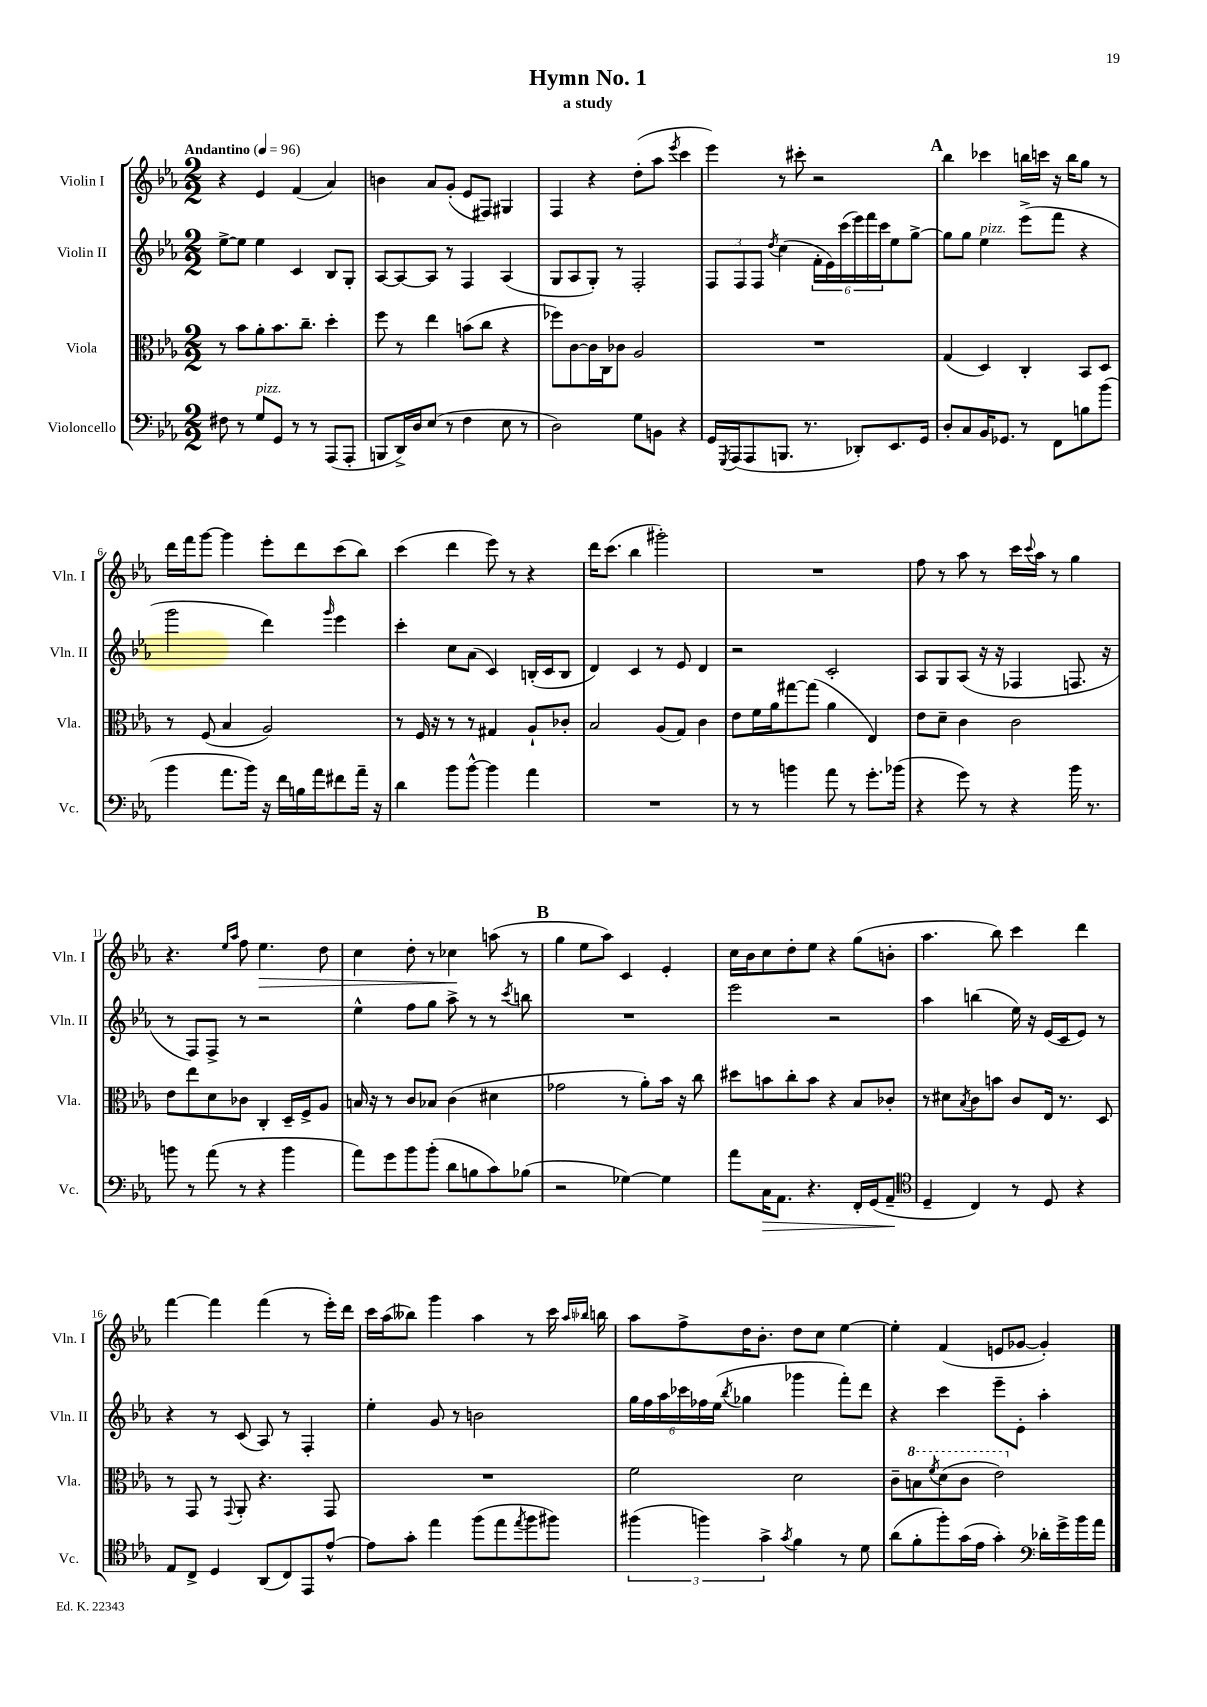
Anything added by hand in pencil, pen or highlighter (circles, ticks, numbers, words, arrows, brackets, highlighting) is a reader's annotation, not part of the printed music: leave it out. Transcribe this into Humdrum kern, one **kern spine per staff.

**kern	**dynam	**kern	**kern	**kern	**dynam
*part4	*part4	*part3	*part2	*part1	*part1
*staff4	*staff4	*staff3	*staff2	*staff1	*staff1
*I"Violoncello	*	*I"Viola	*I"Violin II	*I"Violin I	*
*I'Vc.	*	*I'Vla.	*I'Vln. II	*I'Vln. I	*
*clefF4	*	*clefC3	*clefG2	*clefG2	*
*k[b-e-a-]	*	*k[b-e-a-]	*k[b-e-a-]	*k[b-e-a-]	*
*M2/2	*	*M2/2	*M2/2	*M2/2	*
*MM96	*	*MM96	*MM96	*MM96	*
=1	=1	=1	=1	=1	=1
!	!	!	!	!LO:TX:a:B:t=Andantino	!
8F#X\	.	8r	[8ee-^\L	4r	.
8r	.	8b-\L	8ee-\J]	.	.
!LO:TX:a:i:t=pizz.	!	!	!	!	!
8G/L	.	8a-'\	4ee-\	4e-/	.
8GG/J	.	8.b-\	.	.	.
8r	.	.	4c/	(4f/	.
.	.	8.cc~\J	.	.	.
8r	.	.	.	.	.
(8AAA-/L	.	4dd'\	8B-/L	4a-/)	.
8AAA-'/J	.	.	8G'/J	.	.
=2	=2	=2	=2	=2	=2
8BBBn/L	.	8ff\	[8A-/L	4bn\	.
16DD^/L)	.	8r	8A-/_	.	.
16D/J	.	.	.	.	.
(8E-/J	.	4ee-\	8A-/J]	8a-/L	.
8r	.	.	8r	(8g'/J	.
4F\	.	(8bn\L	4F/	8e-/L	.
.	.	8cc\J	.	8F#X/J)	.
8E-\	.	4r	(4A-/	4G#X/	.
8r	.	.	.	.	.
=3	=3	=3	=3	=3	=3
2D\)	.	8ff-X\L)	8G/L	4F/	.
.	.	[8c\	8A-/	.	.
.	.	16c\L]	8G'/J)	4r	.
.	.	16C\J	.	.	.
.	.	8c-X\J	8r	.	.
8G\L	.	2A-/	2F'/	(8dd'\L	.
8BBn\J	.	.	.	8aa-\J	.
.	.	.	.	8qeee-/	.
4r	.	.	.	4ccc\	.
=4	=4	=4	=4	=4	=4
16GG/LL	.	1r	12F/L	4eee-\)	.
8qGGG/	.	.	.	.	.
(16AAA-/J	.	.	.	.	.
.	.	.	12F/	.	.
8AAA-/	.	.	.	.	.
.	.	.	12F/J	.	.
.	.	.	8qdd/	.	.
8.BBBn/J	.	.	(4cc\	8r	.
.	.	.	.	8ccc#X'\	.
8.r	.	.	.	.	.
.	.	.	24f'\LL	2r	.
.	.	.	24e-\)	.	.
.	.	.	(24ccc\	.	.
8DD-X'/L)	.	.	24eee-\)	.	.
.	.	.	24fff\	.	.
.	.	.	24ccc\J	.	.
8.EE-/	.	.	8ee-\	.	.
.	.	.	[8gg^\J	.	.
16GG/Jk	.	.	.	.	.
!!LO:REH:place=s1:t=A
=5	=5	=5	=5	=5	=5
8D'/L	.	(4G/	8gg\L]	4bb-\	.
8C/	.	.	8gg\J	.	.
!	!	!	!LO:TX:a:i:t=pizz.	!	!
16BB-/K	.	4D/)	4ee-\	4ccc-X\	.
8.GG-X/J	.	.	.	.	.
8r	.	4C'/	(8eee-^\L	16bbn\LL	.
.	.	.	.	16cccn\JJ	.
8FF\L	.	.	8fff\J	16r	.
.	.	.	.	16bb\KL	.
8Bn\	.	8BB-/L	4r	8gg\J	.
(8b-\J	.	8D/J	.	8r	.
!!LO:LB:g=z
=6	=6	=6	=6	=6	=6
4b-\	.	8r	2ggg\	16ddd\LL	.
.	.	.	.	16fff\J	.
.	.	(8F/	.	[8ggg\J	.
8.a-\L	.	4B-/	.	4ggg\]	.
16b-\Jk)	.	.	.	.	.
16r	.	2A-/)	4ddd\)	8eee-'\L	.
16f\LL	.	.	.	.	.
16Bn\	.	.	.	8ddd\	.
16a-\J	.	.	.	.	.
.	.	.	16qqggg/	.	.
8f#X\	.	.	4eee-\	(8ccc\	.
16a-~\Jk	.	.	.	8bb-\J)	.
16r	.	.	.	.	.
=7	=7	=7	=7	=7	=7
4d\	.	8r	4ccc'\	(4ccc\	.
.	.	16F/	.	.	.
.	.	16r	.	.	.
8b-\L	.	8r	8cc\L	4ddd\	.
[8b-^^\J	.	8r	(8a-\J	.	.
4b-\]	.	4G#X/	4c/)	8eee-\)	.
.	.	.	.	8r	.
4a-\	.	8A-`/L	(16Bn'/LL	4r	.
.	.	.	16c/J	.	.
.	.	8c-X'/J	8B/J	.	.
=8	=8	=8	=8	=8	=8
1r	.	2B-/	4d/)	16ddd\KL	.
.	.	.	.	(8.ccc\J	.
.	.	.	4c/	4bb-\	.
.	.	(8A-/L	8r	2ggg#X'\)	.
.	.	8G/J)	8e-/	.	.
.	.	4c\	4d/	.	.
=9	=9	=9	=9	=9	=9
8r	.	8e-\L	2r	1r	.
8r	.	16f\L	.	.	.
.	.	16a-\J	.	.	.
4bn\	.	[8gg#X\	.	.	.
.	.	(8gg#\J]	.	.	.
8a-\	.	4a-\	2c'/	.	.
8r	.	.	.	.	.
8.g'\L	.	4E-/)	.	.	.
(16b-X\Jk	.	.	.	.	.
=10	=10	=10	=10	=10	=10
4r	.	8e-\L	8A-/L	8ff\	.
.	.	8d~\J	8G/	8r	.
8g\)	.	4c\	(8A-/J	8aa-\	.
8r	.	.	16r	8r	.
.	.	.	16r	.	.
4r	.	2c\	4F-X/	16ccc\LL	.
.	.	.	.	8qqccc/	.
.	.	.	.	16aa-\JJ	.
.	.	.	.	8r	.
16b-\	.	.	8.Fn/	4gg\	.
8.r	.	.	.	.	.
.	.	.	16r	.	.
!!LO:LB:g=z
=11	=11	=11	=11	=11	=11
8bn\	.	8e-\L	8r	4.r	.
8r	.	8ee-\	8F/L)	.	.
(8a-\	.	8d\	8F^/J	.	.
.	.	.	.	16qqee-/LL	.
.	.	.	.	16qqaa-/JJ	.
8r	.	8c-X\J	8r	8ff\	.
!	!	!	!	!	!LO:HP:b
4r	.	4C'/	2r	4.ee-\	>
4b\	.	16D~/LL	.	.	.
.	.	16F^/J	.	.	.
.	.	8A-/J	.	8dd\	.
=12	=12	=12	=12	=12	=12
8a-\L)	.	16Bn/	4ee-^^\	4cc\	.
.	.	16r	.	.	.
8g\	.	8r	.	.	.
8b-\	.	8c/L	8ff\L	8dd'\	.
(8b-'\J	.	8B-X/J	8gg\J	8r	.
8d\L	.	(4c\	8aa-^\	4cc-X\	.
8Bn\	.	.	8r	.	.
8c\)	.	4d#X\	8r	(8aan\	]
.	.	.	8qccc/	.	.
(8B-X\J	.	.	8bbn\	8r	.
!!LO:REH:place=s1:t=B
=13	=13	=13	=13	=13	=13
2r	.	2g-X\	1r	4gg\	.
.	.	.	.	8ee-\L	.
.	.	.	.	8aa-\J)	.
[4G-X\)	.	8r	.	4c/	.
.	.	8a-'\L)	.	.	.
4G-\]	.	16b-\Jk	.	4e-'/	.
.	.	16r	.	.	.
.	.	8cc\	.	.	.
=14	=14	=14	=14	=14	=14
8a-\L	.	8dd#X\L	2eee-\	16cc\LL	.
.	.	.	.	16b-\J	.
!	!LO:HP:b	!	!	!	!
16C\K	>	8bn\	.	8cc\	.
8.AA-\J	.	.	.	.	.
.	.	8cc'\	.	8dd'\	.
4.r	.	8b\J	.	8ee-\J	.
.	.	4r	2r	4r	.
16FF'/LL	.	8B-/L	.	(8gg\L	.
(16GG/J	.	.	.	.	.
8AA-~/J	.	8c-X'/J	.	8bn'\J	.
.	]	.	.	.	.
=15	=15	=15	=15	=15	=15
*clefC4	*	*	*	*	*
4D~/	.	8r	4aa-\	4.aa-\	.
.	.	8d#X\L	.	.	.
.	.	8qB-/	.	.	.
4C/)	.	8c\	(4bbn\	.	.
.	.	8bn\J	.	8bb-\)	.
8r	.	8c/L	16ee-\)	4ccc\	.
.	.	.	16r	.	.
8D/	.	16E-/Jk	(16e-/LL	.	.
.	.	8.r	16c/J	.	.
4r	.	.	8e-/J)	4ddd\	.
.	.	8D/	8r	.	.
!!LO:LB:g=z
=16	=16	=16	=16	=16	=16
8E-/L	.	8r	4r	[4fff\	.
8C^/J	.	8GG/	.	.	.
4D/	.	8r	8r	4fff\]	.
.	.	8qqGG/	.	.	.
.	.	8AA-'/	(8c/	.	.
(8AA-/L	.	4.r	8A-/)	(4fff\	.
8C/)	.	.	8r	.	.
8EE-/	.	.	4F'/	8r	.
[8e-^^/J	.	8GG/	.	16eee-'\LL)	.
.	.	.	.	16ddd\JJ	.
=17	=17	=17	=17	=17	=17
8e-\L]	.	1r	4ee-'\	16ccc\LL	.
.	.	.	.	(16aa-\J	.
8g'\J	.	.	.	8bb--X\J)	.
4ee-\	.	.	8g/	4ggg\	.
.	.	.	8r	.	.
(8ff\L	.	.	2bn\	4aa-\	.
8ee-\	.	.	.	.	.
8qee-/	.	.	.	.	.
8ff\	.	.	.	8r	.
8ff#X\J)	.	.	.	16ccc\	.
.	.	.	.	16qqaa-/LL	.
.	.	.	.	16qqbb-X/JJ	.
.	.	.	.	16bbn\	.
=18	=18	=18	=18	=18	=18
(6ff#X\	.	2f\	24gg\LL	8aa-\L	.
.	.	.	24ff\	.	.
.	.	.	24aa-\	.	.
.	.	.	24ccc-X\	8ff^\	.
6ffn\)	.	.	24ff-X\	.	.
.	.	.	(24ee-\JJ	.	.
.	.	.	8qbb-/	.	.
.	.	.	4gg-X\	16dd\K	.
.	.	.	.	8.b-'\J	.
6g^\	.	.	.	.	.
8qg/	.	.	.	.	.
4f\	.	2d\	4ggg-X\	8dd\L	.
.	.	.	.	8cc\J	.
8r	.	.	8fff'\L)	[4ee-\	.
8d\	.	.	8ddd\J	.	.
=19	=19	=19	=19	=19	=19
(8a-\L	.	8c~\L	4r	4ee-'\]	.
*	*	*8va	*	*	*
8f'\	.	8bn\	.	.	.
.	.	8qff/	.	.	.
8ff'\)	.	(8dd\	4ccc\	(4f/	.
(16g\L	.	8cc\J	.	.	.
16e-\JJ	.	.	.	.	.
4g'\)	.	2ee-\)	8eee-~\L	8en/L	.
.	.	.	8e-'\J	[8g-X/J	.
*clefF4	*	*	*	*	*
16d-X'\LL	.	.	4aa-'\	4g-'/])	.
16g^\	.	.	.	.	.
16b-\	.	.	.	.	.
16a-\JJ	.	.	.	.	.
*	*	*X8va	*	*	*
==	==	==	==	==	==
*-	*-	*-	*-	*-	*-
